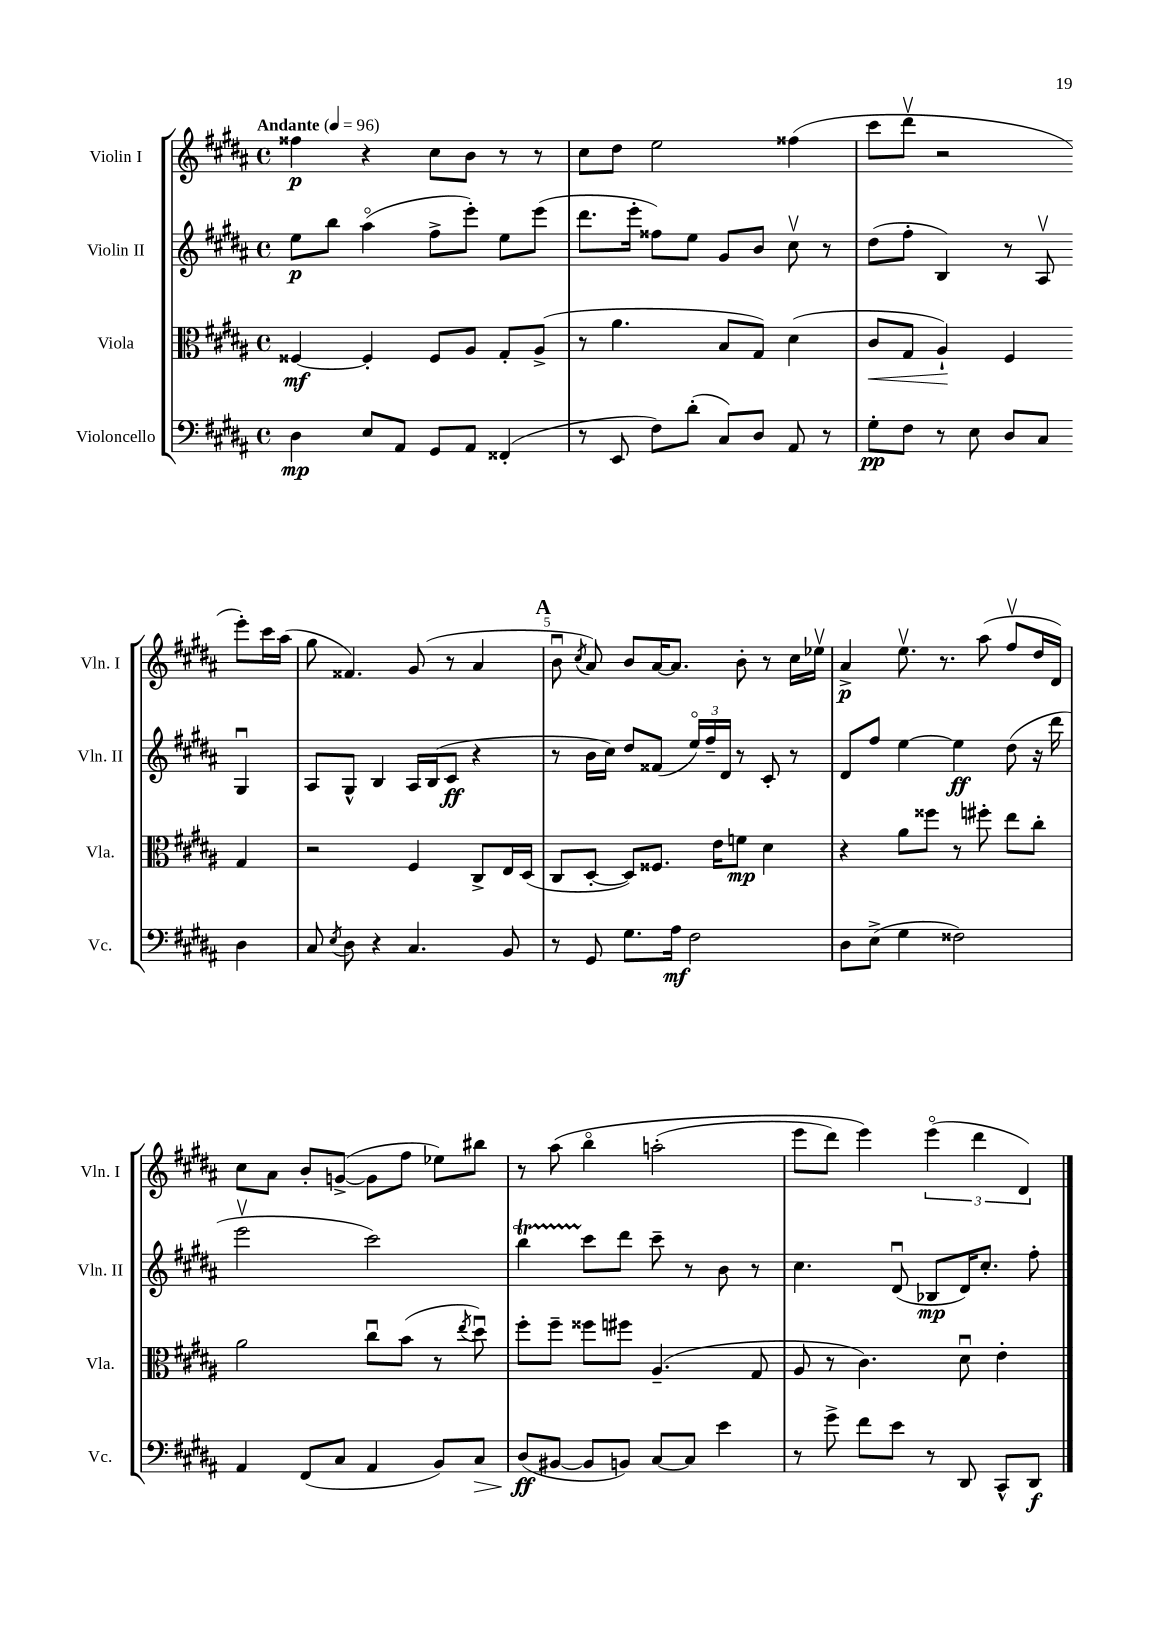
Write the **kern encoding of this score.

**kern	**kern	**kern	**kern
*staff4	*staff3	*staff2	*staff1
*clefF4	*clefC3	*clefG2	*clefG2
*k[f#c#g#d#a#]	*k[f#c#g#d#a#]	*k[f#c#g#d#a#]	*k[f#c#g#d#a#]
*M4/4	*M4/4	*M4/4	*M4/4
*met(c)	*met(c)	*met(c)	*met(c)
*MM96	*MM96	*MM96	*MM96
4D#	[4F##	8ee	4ff##
.	.	8bb	.
8E	4F##']	(4aa#o	4r
8AA#	.	.	.
8GG#	8F##	8ff#^	8cc#
8AA#	8A#	8eee')	8b
(4FF##'	8G#'	8ee	8r
.	(8A#^	(8eee	8r
=	=	=	=
8r	8r	8.ddd#	8cc#
8EE	4.a#	.	8dd#
.	.	16eee'	.
8F#)	.	8ff##)	2ee
(8d#'	.	8ee	.
8C#)	8B	8g#	.
8D#	8G#)	8b	.
8AA#	(4d#	8cc#v	(4ff##
8r	.	8r	.
=	=	=	=
8G#'	8c#	(8dd#	8ccc#
8F#	8G#	8ff#'	8ddd#v
8r	4A#`)	4B)	2r
8E	.	.	.
8D#	4F#	8r	.
8C#	.	8A#v	.
4D#	4G#	4G#u	8eee')
.	.	.	16ccc#
.	.	.	(16aa#
=	=	=	=
8C#	2r	8A#	8gg#
8qE	.	.	.
8D#	.	8G#^^	4.f##)
4r	.	4B	.
4.C#	4F#	16A#	(8g#
.	.	(16B	.
.	.	8c#	8r
.	8C#^	4r	4a#
8BB	16E	.	.
.	(16D#	.	.
=	=	=	=
8r	8C#	8r	8bu
.	.	.	8qcc#
8GG#	[8D#'	16b	8a#)
.	.	16cc#)	.
8.G#	8D#])	8dd#	8b
.	8.F##	(8f##	[16a#
16A#	.	.	8.a#]
2F#	.	24eeo)	.
.	.	24ff#~	.
.	16e	.	.
.	.	24d#	.
.	8f	8r	8b'
.	4d#	8c#'	8r
.	.	8r	16cc#
.	.	.	16ee-v
=	=	=	=
8D#	4r	8d#	4a#^
(8E^	.	8ff#	.
4G#	8a#	[4ee	8.eev
.	8ff##	.	.
.	.	.	8.r
2F##)	8r	4ee]	.
.	8ff#'	.	(8aa#
.	8ee	(8dd#	8ff#v
.	8cc#'	16r	16dd#
.	.	16ddd#	16d#)
=	=	=	=
4AA#	2a#	2eeev	8cc#
.	.	.	8a#
(8FF#	.	.	8b'
8C#	.	.	([8g^
4AA#	8cc#u	2ccc#)	8g]
.	(8b	.	8ff#
8BB)	8r	.	8ee-)
.	8qee	.	.
8C#	8dd#u)	.	8bb#
=	=	=	=
(8D#	8ff#'	4bb	8r
[8BB#	8ff#~	.	&(8aa#
8BB#]	8ff##	8ccc#	4bbo
8BB)	8ff#	8ddd#	.
[8C#	(4.A#~	8ccc#~	(2aa'
8C#]	.	8r	.
4e	.	8b	.
.	8G#	8r	.
=	=	=	=
8r	8A#	4.cc#	8eee
8g#^	8r	.	8ddd#)
8f#	4.c#)	.	4eee&)
8e	.	(8d#u	.
8r	.	8B-	(6eeeo
8DD#	8d#u	16d#)	.
.	.	.	6ddd#
.	.	8.cc#'	.
8CC#^^	4e'	.	.
.	.	.	6d#)
8DD#	.	8ff#'	.
==	==	==	==
*-	*-	*-	*-
